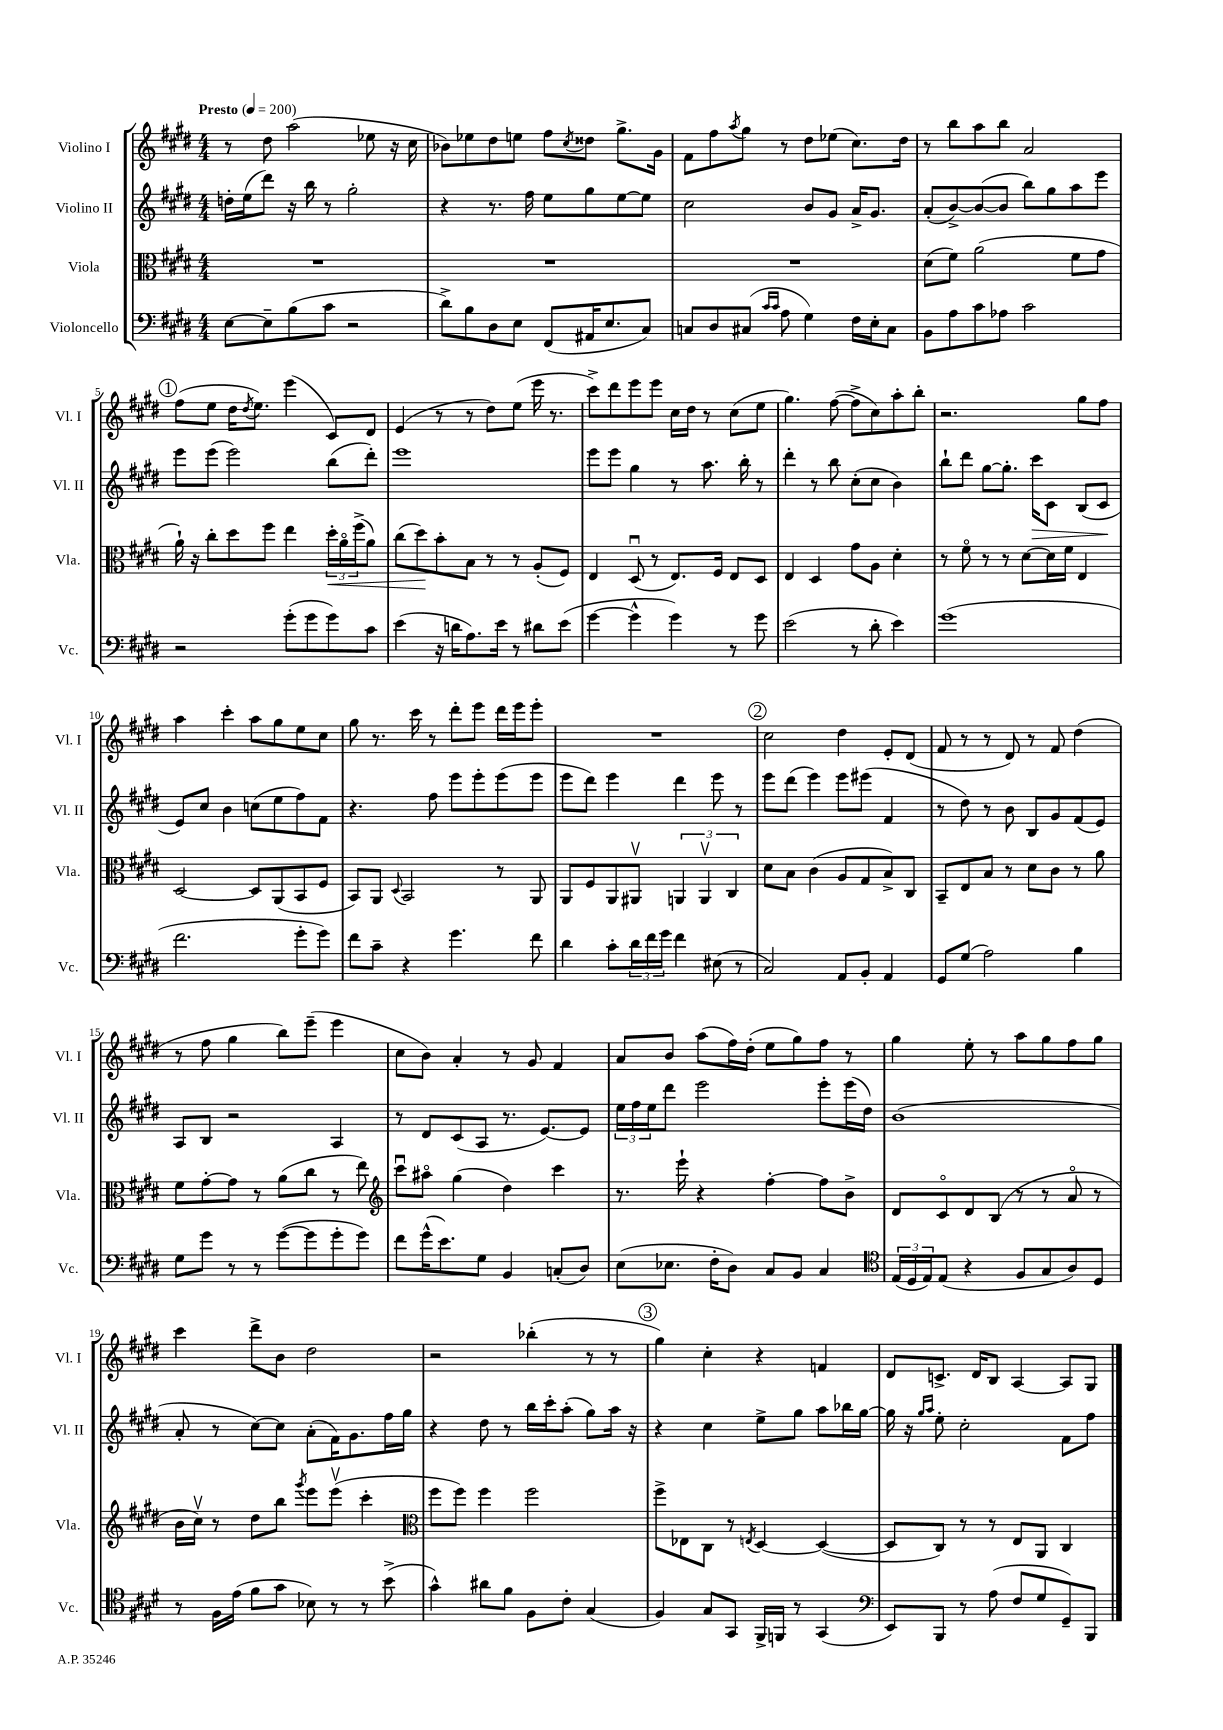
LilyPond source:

<<
\new StaffGroup <<
\new Staff = "s0" \with { instrumentName = "Violino I" shortInstrumentName = "Vl. I" } {
    \clef treble \key e \major \numericTimeSignature \time 4/4 \tempo "Presto" 4 = 200
    r8 dis''8 a''2( ees''8 r16 cis''16 |
    bes'8) ees''8 dis''8 e''8 fis''8 \acciaccatura { cis''8 } disis''8 gis''8.-> gis'16 |
    fis'8 fis''8 \acciaccatura { a''8 } gis''8 r8 dis''8 ees''8( cis''8.) dis''16 |
    r8 b''8 a''8 b''8 a'2 |
    \mark \markup { \circle "1" } fis''8( e''8 dis''16 \acciaccatura { dis''8 } e''8.) e'''4( cis'8) dis'8 |
    e'4( r8 r8 dis''8) e''8( e'''16 r8. |
    cis'''8->) dis'''8 e'''8 e'''8 cis''16 dis''16 r8 cis''8( e''8 |
    gis''4.) fis''8~( fis''8-> cis''8) a''8-. b''8-. |
    r2. gis''8 fis''8 |
    a''4 cis'''4-. a''8 gis''8 e''8 cis''8 |
    gis''8 r8. cis'''16 r8 dis'''8-. e'''8 dis'''16 e'''16 e'''8-. |
    R1 |
    \mark \markup { \circle "2" } cis''2 dis''4 e'8-. dis'8( |
    fis'8 r8 r8 dis'8) r8 fis'8 dis''4( |
    r8 fis''8 gis''4 b''8) e'''8--( e'''4 |
    cis''8 b'8) a'4-. r8 gis'8 fis'4 |
    a'8 b'8 a''8( fis''16) dis''16-.( e''8 gis''8) fis''8 r8 |
    gis''4 e''8-. r8 a''8 gis''8 fis''8 gis''8 |
    cis'''4 dis'''8-> b'8 dis''2 |
    r2 bes''4-.( r8 r8 |
    \mark \markup { \circle "3" } gis''4) cis''4-. r4 f'4 |
    dis'8 c'8.-> dis'16 b8 a4~ a8 gis8 \bar "|." |
}
\new Staff = "s1" \with { instrumentName = "Violino II" shortInstrumentName = "Vl. II" } {
    \clef treble \key e \major \numericTimeSignature \time 4/4
    d''16-. e''16( dis'''8) r16 b''16 r8 gis''2-. |
    r4 r8. fis''16 e''8 gis''8 e''8~ e''8 |
    cis''2 b'8 gis'8 a'16-> gis'8. |
    a'8-.( b'8~->) b'8~( b'8 b''8) gis''8 a''8 e'''8 |
    \mark \markup { \circle "1" } e'''8 e'''8( e'''2) b''8( dis'''8-.) |
    e'''1 |
    e'''8 e'''8 gis''4 r8 a''8. b''16-. r8 |
    dis'''4-. r8 b''8 cis''8-.( cis''8 b'4) |
    b''8-! dis'''8 gis''8~ gis''8.-. cis'''16\> cis'8 b8( cis'8\! |
    e'8) cis''8 b'4 c''8( e''8 fis''8) fis'8 |
    r4. fis''8 e'''8 e'''8-. e'''8( e'''8 |
    e'''8 dis'''8) e'''4 dis'''4 e'''8 r8 |
    \mark \markup { \circle "2" } e'''8 dis'''8( e'''4) e'''8 eis'''8( fis'4 |
    r8 dis''8) r8 b'8 b8 gis'8 fis'8( e'8) |
    a8 b8 r2 a4 |
    r8 dis'8 cis'8( a8 r8. e'8.~) e'8 |
    \tuplet 3/2 { e''16 fis''16 e''16 } dis'''8 e'''2 e'''8-. e'''16( dis''16) |
    b'1( |
    a'8-. r8 cis''8~) cis''8 a'8-.( fis'16) gis'8. fis''16 gis''16 |
    r4 dis''8 r8 b''16 cis'''16-. a''8-.( gis''8) a''16 r16 |
    \mark \markup { \circle "3" } r4 cis''4 e''8-> gis''8 a''8 bes''16 gis''16~ |
    gis''16 r16 \grace { gis''16 a''16 } e''8-. cis''2-. fis'8 fis''8 \bar "|." |
}
\new Staff = "s2" \with { instrumentName = "Viola" shortInstrumentName = "Vla." } {
    \clef alto \key e \major \numericTimeSignature \time 4/4
    R1 |
    R1 |
    R1 |
    dis'8( fis'8) a'2( fis'8 gis'8 |
    \mark \markup { \circle "1" } a'16-!) r16 cis''8-. dis''8 fis''8 e''4 \tuplet 3/2 { dis''16-.\< a'16\flageolet fis''16->( } a'8) |
    cis''8( dis''8\!) b'8-. b8 r8 r8 a8-.( fis8) |
    e4 dis8\downbow( r8 e8.) fis16 e8 dis8 |
    e4 dis4 gis'8 a8 dis'4-. |
    r8 fis'8\flageolet r8 r8 dis'8~ dis'16 fis'16 e4 |
    dis2~ dis8 a,8( b,8 fis8 |
    b,8) a,8 \appoggiatura { dis8 } b,2 r8 a,8 |
    a,8 fis8 a,8 ais,8\upbow \tuplet 3/2 { a,4 a,4\upbow cis4 } |
    \mark \markup { \circle "2" } dis'8 b8 cis'4( a8 gis8 b8->) cis8 |
    b,8-- e8 b8 r8 dis'8 cis'8 r8 a'8 |
    fis'8 gis'8~-. gis'8 r8 a'8( cis''8 r8 e''8) |
    \clef treble cis'''8\downbow ais''8\flageolet gis''4( dis''4) cis'''4 |
    r8. e'''16-! r4 fis''4~-. fis''8 b'8-> |
    dis'8 cis'8\flageolet dis'8 b8( r8 r8 a'8\flageolet r8 |
    b'16 cis''16\upbow) r8 dis''8 b''8 \acciaccatura { gis'''8 } e'''8 e'''8\upbow( cis'''4-. |
    \clef alto fis''8 fis''8) fis''4 fis''2 |
    \mark \markup { \circle "3" } fis''8-> ees8 cis8 r8 \acciaccatura { e8 } dis4~ dis4~( |
    dis8 cis8) r8 r8 e8 a,8 cis4 \bar "|." |
}
\new Staff = "s3" \with { instrumentName = "Violoncello" shortInstrumentName = "Vc." } {
    \clef bass \key e \major \numericTimeSignature \time 4/4
    e8~ e8-- b8( cis'8 r2 |
    dis'8->) b8 dis8 e8 fis,8( ais,16 e8. cis8) |
    c8 dis8 cis8( \grace { cis'16 cis'16 } a8 gis4) fis16 e16-. cis8 |
    b,8 a8 cis'8 aes8 cis'2 |
    \mark \markup { \circle "1" } r2 gis'8-.( gis'8 gis'8) cis'8 |
    e'4( r16 d'16 a8.) e'16 r8 dis'8 e'8( |
    gis'4~ gis'4-^ gis'4) r8 gis'8 |
    e'2( r8 dis'8-. e'4) |
    gis'1( |
    fis'2. gis'8-. gis'8) |
    fis'8 cis'8-- r4 gis'4. fis'8 |
    dis'4 cis'8-. \tuplet 3/2 { dis'16 fis'16 gis'16 } fis'4 eis8( r8 |
    \mark \markup { \circle "2" } cis2) a,8 b,8-. a,4 |
    gis,8 gis8( a2) b4 |
    gis8 gis'8 r8 r8 gis'8~( gis'8 gis'8-. gis'8) |
    fis'8 gis'16-^( e'8.) gis8 b,4 c8-.( dis8) |
    e8( ees8. fis16-. dis8) cis8 b,8 cis4 |
    \clef tenor \tuplet 3/2 { e16( dis16 e16) } e8( r4 fis8 gis8 a8) dis8 |
    r8 fis16 e'16( fis'8 gis'8 bes8) r8 r8 b'8->( |
    gis'4-^) ais'8 fis'8 fis8 cis'8-. gis4( |
    \mark \markup { \circle "3" } fis4) gis8 gis,8 fis,16-> f,16 r8 gis,4( |
    \clef bass e,8) b,,8 r8 a8( fis8 gis8 gis,8--) b,,8 \bar "|." |
}
>>
>>
